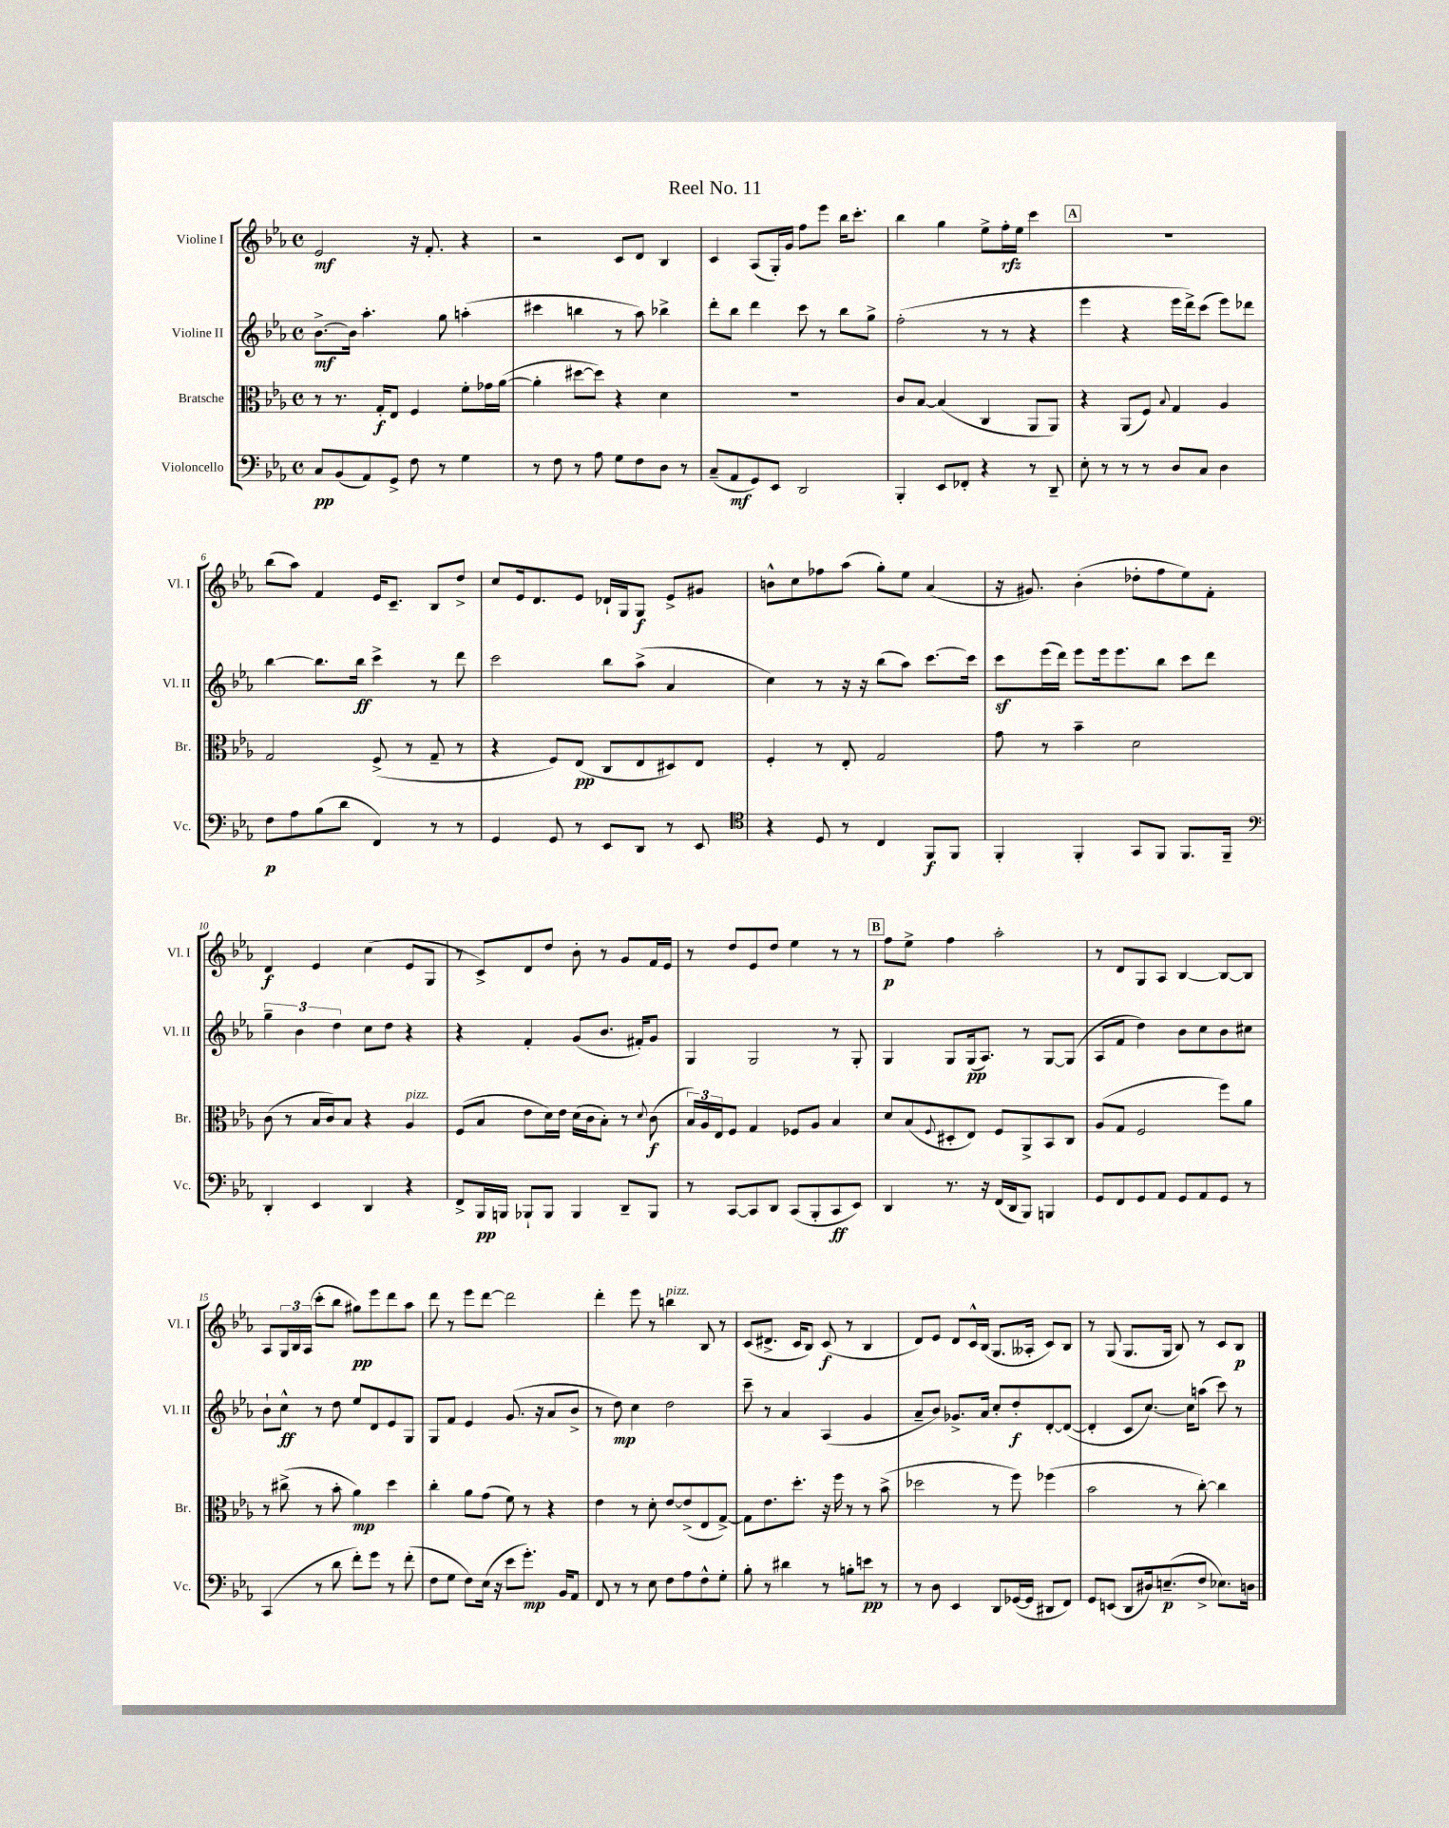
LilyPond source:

\header { title = "Reel No. 11" }
<<
\new StaffGroup <<
\new Staff = "s0" \with { instrumentName = "Violine I" shortInstrumentName = "Vl. I" } {
    \clef treble \key ees \major \defaultTimeSignature \time 4/4
    ees'2\mf r16 f'8.-. r4 |
    r2 c'8 d'8 bes4 |
    c'4 aes8( g16-.) g'16 f''8 ees'''8 bes''16 c'''8.-. |
    bes''4 g''4 ees''8-> f''16-.\rfz ees''16 c'''4 |
    \mark \markup { \box "A" } R1 |
    bes''8( aes''8) f'4 ees'16 c'8.-- bes8 d''8-> |
    c''8 ees'16 d'8. ees'8 des'16-! g16 g8\f ees'8-> gis'8 |
    b'8-^ c''8 fes''8 aes''8( g''8-.) ees''8 aes'4( |
    r16 gis'8.) bes'4-.( des''8-. f''8 ees''8) f'8-. |
    d'4\f ees'4 c''4( ees'8 g8 |
    r8 c'8->) d'8 d''8 bes'8-. r8 g'8 f'16 ees'16 |
    r8 d''8 ees'8 d''8 ees''4 r8 r8 |
    \mark \markup { \box "B" } f''8\p ees''8-> f''4 aes''2-. |
    r8 d'8 g8 aes8 bes4~ bes8~ bes8 |
    aes8 \tuplet 3/2 { g16 bes16 aes16( } c'''8-. bes''8 gis''8\pp) ees'''8 d'''8 aes''8 |
    d'''8 r8 ees'''8 d'''8~ d'''2 |
    d'''4-. ees'''8 r8 b''4^\markup { \italic "pizz." } bes8 r8 |
    c'8( dis'8.-> c'16 bes8) c'8\f( r8 bes4 |
    d'8) ees'8 d'8 c'16-^ bes16( g8. aeses16-. c'8) bes8 |
    r8 g8( g8. g16 bes8) r8 c'8 bes8\p \bar "|." |
}
\new Staff = "s1" \with { instrumentName = "Violine II" shortInstrumentName = "Vl. II" } {
    \clef treble \key ees \major \defaultTimeSignature \time 4/4
    bes'8.~->\mf bes'16 aes''4.-. g''8 a''4-.( |
    cis'''4 b''4 r8 aes''8) bes''4-> |
    d'''8-. bes''8 d'''4 c'''8 r8 bes''8 g''8-> |
    f''2-.( r8 r8 r4 |
    \mark \markup { \box "A" } ees'''4 r4 ees'''16 d'''16->) c'''8( ees'''8) des'''8 |
    bes''4~ bes''8. bes''16\ff c'''4-> r8 d'''8 |
    c'''2 bes''8 aes''8->( aes'4 |
    c''4) r8 r16 r16 bes''8( aes''8) c'''8.~ c'''16 |
    c'''8\sf ees'''16( d'''16) ees'''8 ees'''16 ees'''8. bes''8 c'''8 d'''8 |
    \tuplet 3/2 { g''4-- bes'4 d''4 } c''8 d''8 r4 |
    r4 f'4-. g'8( bes'8. fis'16-.) g'8 |
    g4 g2 r8 g8-. |
    \mark \markup { \box "B" } g4 g8 g16\pp( aes8.) r8 g8~ g8( |
    aes8 f'8 d''4) bes'8 c''8 bes'8 cis''8 |
    bes'8-! c''8-^\ff r8 d''8 ees''8 d'8 ees'8 g8 |
    g8 f'8 ees'4 g'8.( r16 aes'8 bes'8-> |
    r8 d''8\mp) c''4 d''2 |
    c'''8-- r8 aes'4 aes4( g'4 |
    aes'8-- bes'8) ges'8.-> aes'16 c''8-. d''8-.\f d'8~-. d'8~( |
    d'4-. c'8 c''8.~) c''16 a''8( c'''8) r8 \bar "|." |
}
\new Staff = "s2" \with { instrumentName = "Bratsche" shortInstrumentName = "Br." } {
    \clef alto \key ees \major \defaultTimeSignature \time 4/4
    r8 r8. g16-.\f ees8 f4 f'8-. ges'16 aes'16~( |
    aes'4-. dis''8~ dis''8) r4 d'4 |
    R1 |
    c'8 bes8~ bes4( c4 aes,8 aes,8) |
    \mark \markup { \box "A" } r4 aes,8( f8) \appoggiatura { bes8 } g4 aes4 |
    g2 f8->( r8 g8-- r8 |
    r4 f8) ees8\pp( c8 ees8 dis8) ees8 |
    f4-. r8 ees8-. g2 |
    g'8 r8 bes'4-- d'2 |
    c'8( r8 bes16 c'16) bes8 r4 aes4^\markup { \italic "pizz." } |
    f8( bes8 ees'8 d'16) ees'16 d'16( c'16 bes8-.) r8 \appoggiatura { d'8 } c'8\f( |
    \tuplet 3/2 { bes16) aes16 ees16 } f8 g4 fes8 aes8 bes4 |
    \mark \markup { \box "B" } d'8 bes8( \appoggiatura { f8 } dis8-. ees8) f8 aes,8-> bes,8 c8 |
    aes8( g8 f2 f''8) aes'8 |
    r8 cis''8->( r8 bes'8-. aes'4\mp) d''4 |
    c''4-. aes'8 g'8( f'8) r8 r4 |
    ees'4 r8 d'8-. ees'8~ ees'8->( ees8 g8~->) |
    g8 ees'8. d''8.-. r16 f''16 r8 r8 bes'8->( |
    des''2 r8 f''8) fes''4( |
    bes'2 r8 c''8~-.) c''4 \bar "|." |
}
\new Staff = "s3" \with { instrumentName = "Violoncello" shortInstrumentName = "Vc." } {
    \clef bass \key ees \major \defaultTimeSignature \time 4/4
    c8\pp bes,8( aes,8) g,8-> f8 r8 g4 |
    r8 f8 r8 aes8 g8 f8 d8 r8 |
    c8--( aes,8\mf g,8) ees,8 d,2 |
    bes,,4-. ees,8 fes,8-. r4 r8 d,8-- |
    \mark \markup { \box "A" } ees8-. r8 r8 r8 d8 c8 d4 |
    f8\p aes8 bes8( d'8 f,4) r8 r8 |
    g,4 g,8 r8 ees,8 d,8 r8 ees,8 |
    \clef tenor r4 d8 r8 c4 f,8\f f,8 |
    f,4-. f,4-. g,8 f,8 f,8. f,16-- |
    \clef bass d,4-. ees,4 d,4 r4 |
    f,8-> bes,,16\pp b,,16 bes,,8-! bes,,8 bes,,4 d,8-- bes,,8 |
    r8 c,8~ c,8 d,8 c,8( bes,,8-. c,8\ff ees,8) |
    \mark \markup { \box "B" } d,4 r8. r16 f,16( d,16 bes,,8) b,,4 |
    g,8 f,8 g,8 aes,8 g,8 aes,8 g,8 r8 |
    c,4( r8 d'8 f'8-.) g'8 r8 f'8-.( |
    f8 g8 f8) ees16( r16 ees'8 g'8.-.\mp) bes,16 aes,8 |
    f,8 r8 r8 ees8 f8 aes8 f8-^ g8-. |
    bes8-. r8 dis'4 r8 b8-. e'8\pp r8 |
    r8 d8 ees,4 d,8 ges,16~( ges,16 dis,8 f,8) |
    g,8 e,8( d,8 dis16) e8.--\p( f8-> ees8.) d16 \bar "|." |
}
>>
>>
